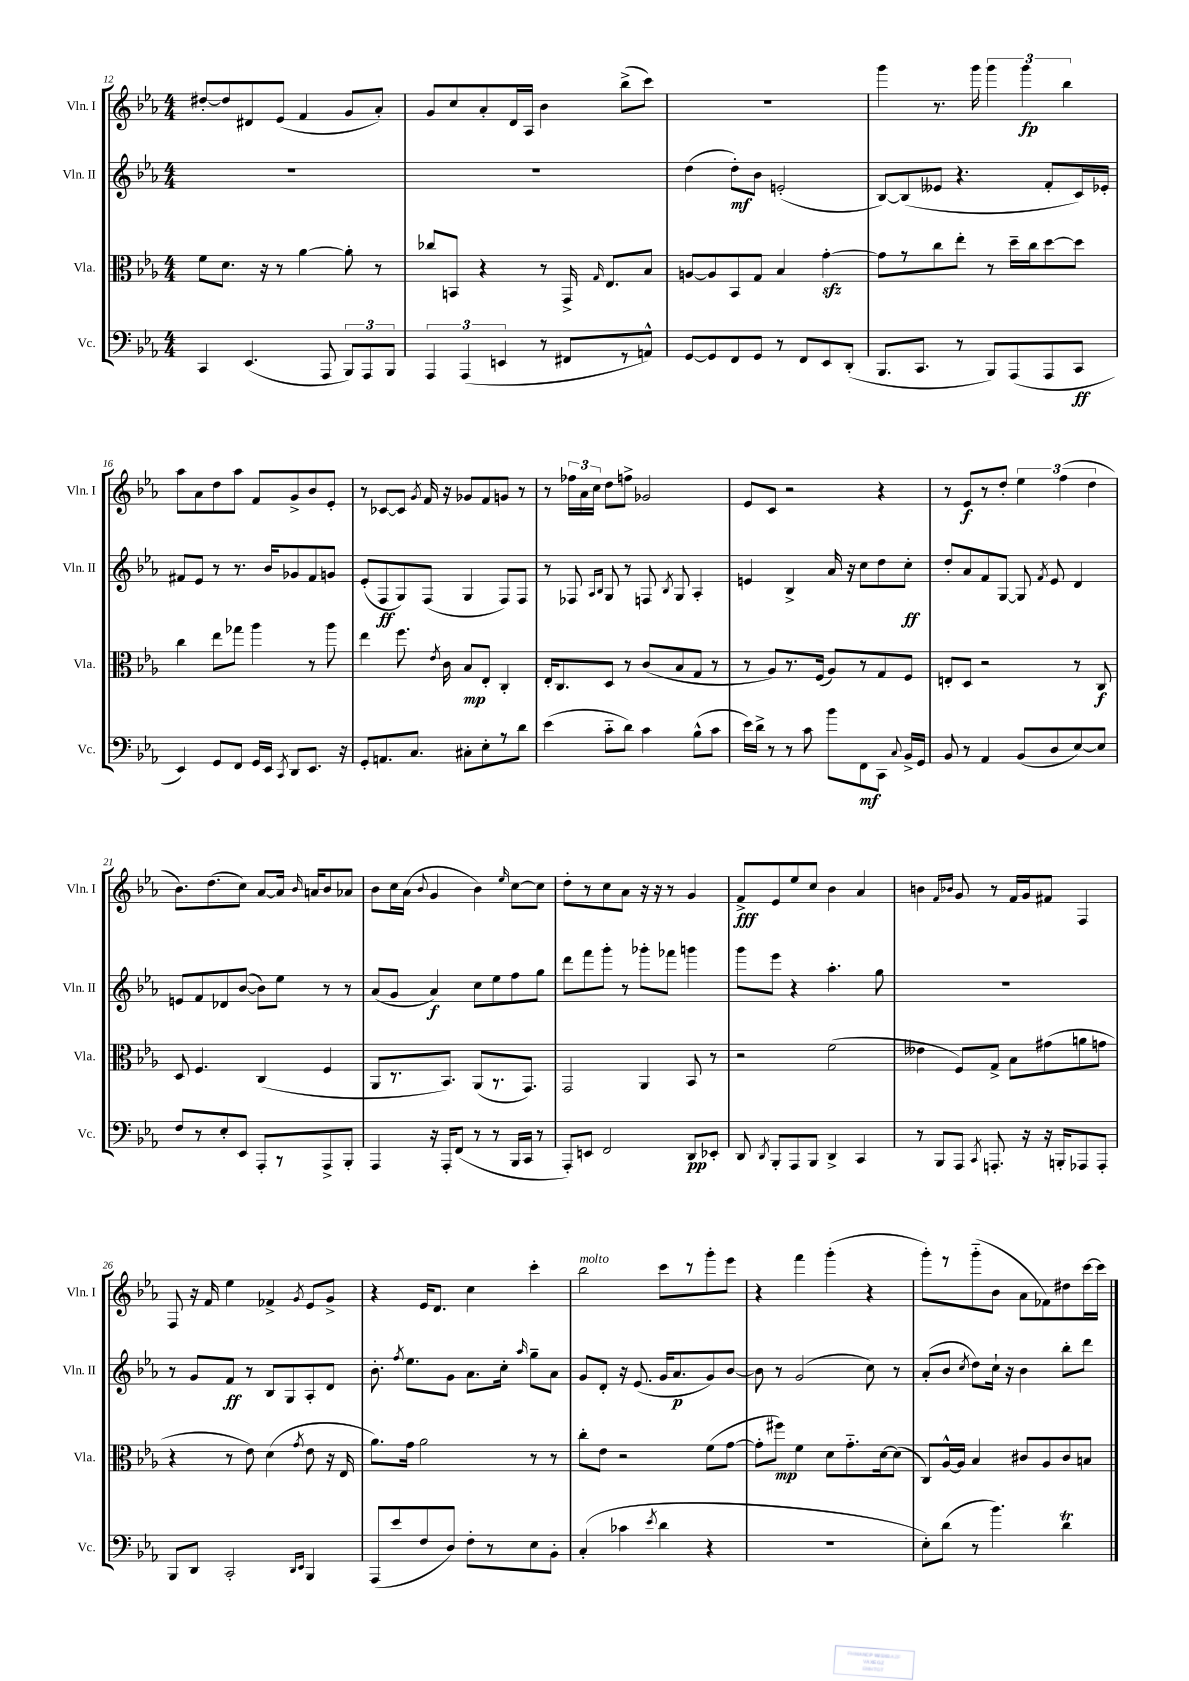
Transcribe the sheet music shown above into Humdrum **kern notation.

**kern	**dynam	**kern	**dynam	**kern	**dynam	**kern	**dynam
*part4	*part4	*part3	*part3	*part2	*part2	*part1	*part1
*staff4	*staff4	*staff3	*staff3	*staff2	*staff2	*staff1	*staff1
*I"Vc.	*	*I"Vla.	*	*I"Vln. II	*	*I"Vln. I	*
*I'Vc.	*	*I'Vla.	*	*I'Vln. II	*	*I'Vln. I	*
*clefF4	*	*clefC3	*	*clefG2	*	*clefG2	*
*k[b-e-a-]	*	*k[b-e-a-]	*	*k[b-e-a-]	*	*k[b-e-a-]	*
*M4/4	*	*M4/4	*	*M4/4	*	*M4/4	*
=12	=12	=12	=12	=12	=12	=12	=12
4CC/	.	8f\L	.	1r	.	[8dd#X'/L	.
.	.	8.d\J	.	.	.	8dd#/]	.
(4.EE-/	.	.	.	.	.	8d#X/	.
.	.	16r	.	.	.	.	.
.	.	8r	.	.	.	(8e-/J	.
.	.	[4a-\	.	.	.	4f/	.
8AAA-/	.	.	.	.	.	.	.
12BBB-/L)	.	8a-'\]	.	.	.	8g/L	.
12AAA-/	.	.	.	.	.	.	.
.	.	8r	.	.	.	8a-'/J)	.
12BBB-/J	.	.	.	.	.	.	.
=13	=13	=13	=13	=13	=13	=13	=13
6AAA-/	.	8cc-X/L	.	1r	.	8g/L	.
.	.	8BBn/J	.	.	.	8cc/	.
(6AAA-/	.	.	.	.	.	.	.
.	.	4r	.	.	.	8a-'/	.
6EEn/	.	.	.	.	.	.	.
.	.	.	.	.	.	16d/L	.
.	.	.	.	.	.	16A-/JJ	.
8r	.	8r	.	.	.	4b-\	.
8FF#X/L	.	16GG^/	.	.	.	.	.
.	.	16qqG/	.	.	.	.	.
.	.	8.E-/L	.	.	.	.	.
8r	.	.	.	.	.	(8bb-^\L	.
8AAn^^/J)	.	8B-/J	.	.	.	8ccc\J)	.
=14	=14	=14	=14	=14	=14	=14	=14
[8GG/L	.	[8An/L	.	(4dd\	.	1r	.
8GG/]	.	8A/]	.	.	.	.	.
8FF/	.	8BB-/	.	8dd'\L)	mf	.	.
8GG/J	.	8G/J	.	8b-\J	.	.	.
8r	.	4B-/	.	(2en'/	.	.	.
8FF/L	.	.	.	.	.	.	.
8EE-/	.	[4gzz'\	.	.	.	.	.
(8DD'/J	.	.	.	.	.	.	.
=15	=15	=15	=15	=15	=15	=15	=15
8.BBB-/L	.	8g\L]	.	[8B-/L)	.	4ggg\	.
.	.	8r	.	(8B-/]	.	.	.
8.CC/J	.	.	.	.	.	.	.
.	.	8cc\	.	8e--X/J	.	8.r	.
8r	.	8ee-'\J	.	4.r	.	.	.
.	.	.	.	.	.	16ggg\	.
8BBB-/L)	.	8r	.	.	.	6ggg\	.
(8AAA-/	.	16dd~\LL	.	.	.	.	.
.	.	.	.	.	.	6ggg\	fp
.	.	16cc\J	.	.	.	.	.
8AAA-/	.	[8dd\	.	8f'/L	.	.	.
.	.	.	.	.	.	6bb-\	.
8CC/J	ff	8dd\J]	.	16c/L)	.	.	.
.	.	.	.	16e-X'/JJ	.	.	.
!!LO:LB:g=z
=16	=16	=16	=16	=16	=16	=16	=16
4EE-/)	.	4cc\	.	8f#X/L	.	8aa-\L	.
.	.	.	.	8e-/J	.	8a-\	.
8GG/L	.	8ee-\L	.	8r	.	8dd\	.
8FF/J	.	8gg-X\J	.	8.r	.	8aa-\J	.
16GG/LL	.	4aa-\	.	.	.	8f/L	.
16EE-/JJ	.	.	.	16b-/KL	.	.	.
8qCC/	.	.	.	.	.	.	.
8DD/L	.	.	.	8g-X/	.	8g^/	.
8.EE-/J	.	8r	.	8f#/	.	8b-/	.
.	.	8aa-\	.	8gn/J	.	8e-'/J	.
16r	.	.	.	.	.	.	.
=17	=17	=17	=17	=17	=17	=17	=17
8GG'/L	.	4ee-\	.	(8e-'/L	.	8r	.
8.AAn/	.	.	.	8F/	ff	[8c-X/L	.
.	.	8.ff\	.	8G/)	.	8c-/J]	.
8.C/J	.	.	.	.	.	.	.
.	.	.	.	.	.	8qg/	.
.	.	.	.	(8F/J	.	16f/	.
.	.	8qe-/	.	.	.	.	.
.	.	16c\	.	.	.	16r	.
8C#X'\L	.	8B-/L	mp	4G/	.	8g-X/L	.
8E-'\	.	8E-'/J	.	.	.	8f/	.
8r	.	4C'/	.	8F/L)	.	8gn/J	.
8d\J	.	.	.	8F/J	.	8r	.
=18	=18	=18	=18	=18	=18	=18	=18
(4e-\	.	16E-'/KL	.	8r	.	8r	.
.	.	8.C/	.	.	.	.	.
.	.	.	.	8F-X/	.	24ff-X\LL	.
.	.	.	.	.	.	24a-\	.
.	.	.	.	.	.	24cc\JJ	.
.	.	.	.	16qqA-/LL	.	.	.
.	.	.	.	16qqB-/JJ	.	.	.
8c\L	.	8D/J	.	8G/	.	8dd\L	.
8d\J)	.	8r	.	8r	.	8ffn^\J	.
4c\	.	(8c/L	.	8Fn/	.	2g-X/	.
.	.	.	.	8qB-/	.	.	.
.	.	8B-/	.	8G/	.	.	.
(8B-^^\L	.	8G/J	.	4A-'/	.	.	.
8c\J	.	8r	.	.	.	.	.
=19	=19	=19	=19	=19	=19	=19	=19
16e-\LL)	.	8r	.	4en/	.	8e-/L	.
16d^\JJ	.	.	.	.	.	.	.
8r	.	8A-/L)	.	.	.	8c/J	.
8r	.	8.r	.	4B-^/	.	2r	.
8c\	.	.	.	.	.	.	.
.	.	(16F/Jk	.	.	.	.	.
8b-\L	.	8A-/L)	.	16a-/	.	.	.
.	.	.	.	16r	.	.	.
8FF\	mf	8r	.	8cc\L	.	.	.
8CC\J	.	8G/	.	8dd\	.	4r	.
8qqC/	.	.	.	.	.	.	.
16BB-^/LL	.	8F/J	.	8cc'\J	ff	.	.
16GG/JJ	.	.	.	.	.	.	.
=20	=20	=20	=20	=20	=20	=20	=20
8BB-/	.	8En'/L	.	8dd'/L	.	8r	.
8r	.	8D/J	.	8a-/	.	8e-/L	f
4AA-/	.	2r	.	8f/	.	8r	.
.	.	.	.	[8G/J	.	8dd'/J	.
(8BB-/L	.	.	.	8G/]	.	6ee-\	.
.	.	.	.	8qf/	.	.	.
8D/	.	.	.	8e-/	.	.	.
.	.	.	.	.	.	(6ff\	.
[8E-/)	.	8r	.	4d/	.	.	.
.	.	.	.	.	.	6dd\	.
8E-/J]	.	8C/	f	.	.	.	.
!!LO:LB:g=z
=21	=21	=21	=21	=21	=21	=21	=21
8F/L	.	8D/	.	8en/L	.	8.b-\L)	.
8r	.	4.F/	.	8f/	.	.	.
.	.	.	.	.	.	(8.dd\	.
8E-'/	.	.	.	8d-X/	.	.	.
8EE-/J	.	.	.	([8b-/J	.	8cc\J)	.
8AAA-'/L	.	(4C/	.	8b-\L])	.	[8a-/L	.
8r	.	.	.	8ee-\J	.	16a-/Jk]	.
.	.	.	.	.	.	16qqb-/	.
.	.	.	.	.	.	16an/KL	.
8AAA-^/	.	4F/	.	8r	.	8b-/	.
8BBB-'/J	.	.	.	8r	.	8a-X/J	.
=22	=22	=22	=22	=22	=22	=22	=22
4AAA-/	.	8AA-/L	.	(8a-/L	.	8b-\L	.
.	.	8.r	.	8g/J	.	16cc\L	.
.	.	.	.	.	.	(16a-\JJ	.
.	.	.	.	.	.	8qqb-/	.
16r	.	.	.	4a-/)	f	4g/	.
16AAA-'/KL	.	8.BB-/J)	.	.	.	.	.
(8FF/J	.	.	.	.	.	.	.
8r	.	(8AA-/L	.	8cc\L	.	4b-\)	.
8r	.	8.r	.	8ee-\	.	.	.
.	.	.	.	.	.	16qqee-/	.
16BBB-/LL	.	.	.	8ff\	.	[8cc\L	.
16CC/JJ	.	8.GG/J)	.	.	.	.	.
8r	.	.	.	8gg\J	.	8cc\J]	.
=23	=23	=23	=23	=23	=23	=23	=23
8AAA-'/L)	.	2GG/	.	8ddd\L	.	8dd'\L	.
8EEn/J	.	.	.	8fff\	.	8r	.
2FF/	.	.	.	8ggg'\J	.	8cc\	.
.	.	.	.	8r	.	8a-\J	.
.	.	4AA-/	.	8ggg-X'\L	.	16r	.
.	.	.	.	.	.	16r	.
.	.	.	.	8fff-X\J	.	8r	.
8DD/L	pp	8BB-/	.	4gggn\	.	4g/	.
8EE-X'/J	.	8r	.	.	.	.	.
=24	=24	=24	=24	=24	=24	=24	=24
8DD/	.	2r	.	8ggg\L	.	8f^/L	fff
8qDD/	.	.	.	.	.	.	.
8BBB-'/L	.	.	.	8eee-\J	.	8e-/	.
8AAA-/	.	.	.	4r	.	8ee-/	.
8BBB-/J	.	.	.	.	.	8cc/J	.
4DD^/	.	(2f\	.	4.aa-'\	.	4b-\	.
4CC/	.	.	.	.	.	4a-/	.
.	.	.	.	8gg\	.	.	.
=25	=25	=25	=25	=25	=25	=25	=25
8r	.	4e--X\	.	1r	.	4bn\	.
8BBB-/L	.	.	.	.	.	.	.
.	.	.	.	.	.	16qqf/LL	.
.	.	.	.	.	.	16qqb-X/JJ	.
8AAA-/J	.	8F/L)	.	.	.	8g/	.
8qCC/	.	.	.	.	.	.	.
8.AAAn'/	.	8G^/J	.	.	.	8r	.
.	.	8B-\L	.	.	.	16f/LL	.
16r	.	.	.	.	.	16g/J	.
16r	.	(8g#X\	.	.	.	8f#X/J	.
16BBBn'/KL	.	.	.	.	.	.	.
8AAA-X/	.	8an\	.	.	.	4F/	.
8AAA-'/J	.	8gn\J	.	.	.	.	.
!!LO:LB:g=z
=26	=26	=26	=26	=26	=26	=26	=26
8BBB-/L	.	4r	.	8r	.	8F/	.
8DD/J	.	.	.	8g/L	.	16r	.
.	.	.	.	.	.	16f/	.
2CC'/	.	8r	.	8f/J	ff	4ee-\	.
.	.	8e-\)	.	8r	.	.	.
.	.	(4d\	.	8B-/L	.	4f-X^/	.
.	.	.	.	8G/	.	.	.
16qqDD/LL	.	.	.	.	.	.	.
16qqEE-/JJ	.	8qg/	.	.	.	8qg/	.
4BBB-/	.	8e-\	.	8A-'/	.	8e-/L	.
.	.	16r	.	8d/J	.	8g^/J	.
.	.	16E-/	.	.	.	.	.
=27	=27	=27	=27	=27	=27	=27	=27
(8AAA-/L	.	8.a-\L)	.	8.b-'\	.	4r	.
8e-/	.	.	.	.	.	.	.
.	.	.	.	8qff/	.	.	.
.	.	16g\Jk	.	8.ee-\L	.	.	.
8F/	.	2a-\	.	.	.	16e-/KL	.
.	.	.	.	.	.	8.d/J	.
8D/J)	.	.	.	8g\J	.	.	.
8F'\L	.	.	.	8.a-\L	.	4cc\	.
8r	.	.	.	.	.	.	.
.	.	.	.	16cc'\Jk	.	.	.
.	.	.	.	16qqaa-/	.	.	.
8E-\	.	8r	.	8gg~\L	.	4ccc'\	.
8BB-'\J	.	8r	.	8a-\J	.	.	.
=28	=28	=28	=28	=28	=28	=28	=28
!	!	!	!	!	!	!LO:TX:a:i:t=molto	!
(4C'/	.	8cc'\L	.	8g/L	.	2bb-\	.
.	.	8e-\J	.	8d'/J	.	.	.
4c-X\	.	2r	.	16r	.	.	.
.	.	.	.	(8.e-/	.	.	.
8qe-/	.	.	.	.	.	.	.
4d\	.	.	.	16g/KL	.	8ccc\L	.
.	.	.	.	8.a-/	p	.	.
.	.	.	.	.	.	8r	.
4r	.	(8f\L	.	8g/)	.	8ggg'\	.
.	.	[8g\J	.	[8b-/J	.	8eee-\J	.
=29	=29	=29	=29	=29	=29	=29	=29
1r	.	8g'\L]	.	8b-\]	.	4r	.
.	.	8ff#X\J)	mp	8r	.	.	.
.	.	4f\	.	(2g/	.	4fff\	.
.	.	8d\L	.	.	.	(4ggg'\	.
.	.	8.g\	.	.	.	.	.
.	.	.	.	8cc\)	.	4r	.
.	.	[16d\k	.	.	.	.	.
.	.	(8d\J]	.	8r	.	.	.
=30	=30	=30	=30	=30	=30	=30	=30
8E-'\L)	.	8C/L)	.	(8a-'/L	.	8ggg'\L)	.
(8d\J	.	[16A-^^/L	.	8b-/J	.	8r	.
.	.	16A-/JJ]	.	.	.	.	.
.	.	.	.	8qcc/	.	.	.
8r	.	4B-/	.	8dd\L)	.	(8ggg\	.
4.b-\)	.	.	.	16cc`\Jk	.	8b-\J	.
.	.	.	.	16r	.	.	.
.	.	8c#X/L	.	4b-\	.	8a-\L	.
.	.	8A-/	.	.	.	8f-X\)	.
4dt\	.	8c#/	.	8bb-'\L	.	8dd#X\	.
.	.	8Bn/J	.	8ddd\J	.	[16ccc\L	.
.	.	.	.	.	.	16ccc\JJ]	.
==	==	==	==	==	==	==	==
*-	*-	*-	*-	*-	*-	*-	*-
